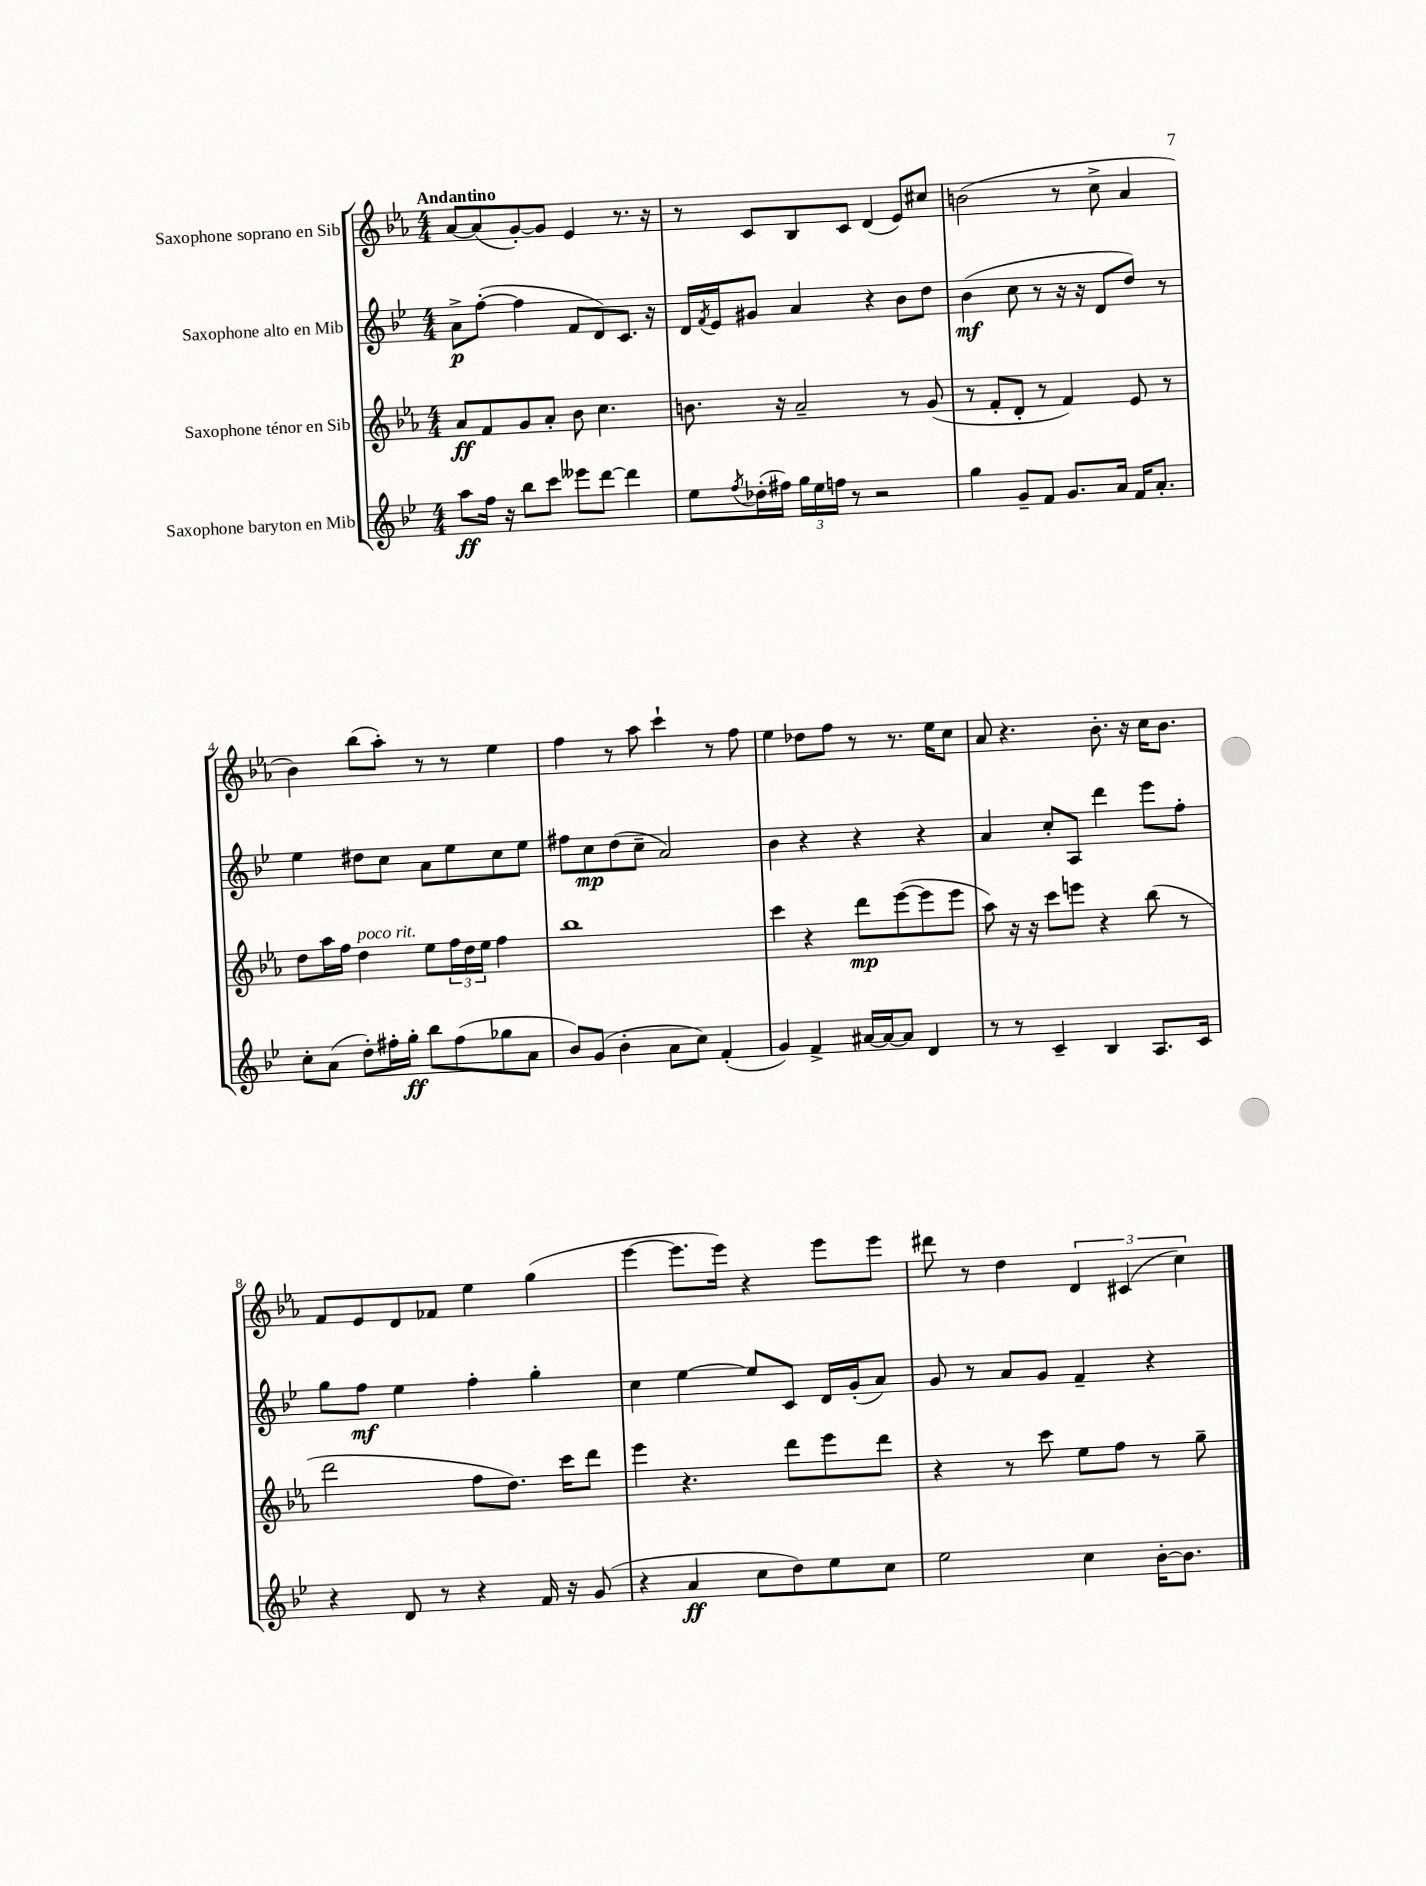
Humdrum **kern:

**kern	**kern	**kern	**kern
*staff4	*staff3	*staff2	*staff1
*clefG2	*clefG2	*clefG2	*clefG2
*k[b-e-]	*k[b-e-a-]	*k[b-e-]	*k[b-e-a-]
*M4/4	*M4/4	*M4/4	*M4/4
8aa	8a-	8a^	[8a-
16ff	8f	([8ff'	(8a-]
16r	.	.	.
8bb-	8g	4ff]	[8g')
8ccc	8a-'	.	8g]
8eee--	8b-	8f	4e-
[8ddd	4.cc	8d)	.
4ddd]	.	8.c	8.r
.	.	16r	16r
=	=	=	=
8ee-	8.b	16d	8r
.	.	8qf	.
.	.	16e-	.
8qff	.	.	.
(16dd-'	.	8g#	8c
16ff#)	16r	.	.
24gg	2a-~	4a	8B-
24ee-	.	.	.
24ff	.	.	.
8r	.	.	8c
2r	.	4r	(4d
.	8r	8b-	8e-)
.	(8g	8dd	8cc#
=	=	=	=
4gg	8r	(4b-	(2b
.	8f'	.	.
8g~	8d'	8cc	.
8f	8r	8r	.
8.g	4f)	16r	8r
.	.	16r	.
.	.	8d	8cc^
16a	.	.	.
16f	8e-	8dd)	4a-
8.a'	.	.	.
.	8r	8r	.
=	=	=	=
8cc'	8dd	4ee-	4b-)
(8a	16aa-	.	.
.	16ff	.	.
8dd')	4dd	8dd#	(8bb-
16ff#'	.	8cc	8aa-')
16gg'	.	.	.
8bb-	8ee-	8a	8r
(8ff#	24ff	8ee-	8r
.	24dd	.	.
.	24ee-	.	.
8gg-	4ff	8cc	4ee-
8a	.	8ee-	.
=	=	=	=
8b-)	1bb-	8ff#	4ff
(8g	.	8cc	.
4b-'	.	(8dd	8r
.	.	8cc~	8aa-
8a	.	2a)	4ccc`
8cc)	.	.	.
(4f'	.	.	8r
.	.	.	8ff
=	=	=	=
4g)	4ccc	4b-	4ee-
4f^	4r	4r	8dd-
.	.	.	8ff
[16a#	8ddd	4r	8r
16a#_	.	.	.
8a#]	([8eee-	.	8.r
4d	8eee-]	4r	.
.	.	.	16ee-
.	8eee-	.	8cc
=	=	=	=
8r	8aa-)	4a	8a-
8r	16r	.	4.r
.	16r	.	.
4c~	8ccc	8cc'	.
.	8eee	8A	.
4B-	4r	4ddd	8.b-'
.	.	.	16r
8.A	(8bb-	8eee-	16cc
.	.	.	8.b-
.	8r	8ff'	.
16c	.	.	.
=	=	=	=
4r	2ddd	8gg	8f
.	.	8ff	8e-
8d	.	4ee-	8d
8r	.	.	8f-
4r	8ff	4ff'	4ee-
.	8.dd)	.	.
16f	.	4gg'	(4gg
16r	16ccc	.	.
(8g	8ddd	.	.
=	=	=	=
4r	4eee-	4cc	[4eee-
4a	4.r	[4ee-	8.eee-]
.	.	.	16eee-)
8cc	.	8ee-]	4r
8dd)	8ddd	8c	.
8ee-	8eee-	16d	8eee-
.	.	(16g'	.
8cc	8ddd	8a)	8eee-
=	=	=	=
2ee-	4r	8g	8ddd#
.	.	8r	8r
.	8r	8a	4dd
.	8ccc	8g	.
4cc	8ee-	4f~	6d
.	8ff	.	.
.	.	.	(6c#
[16b-'	8r	4r	.
8.b-]	.	.	.
.	.	.	6cc)
.	8gg~	.	.
==	==	==	==
*-	*-	*-	*-
